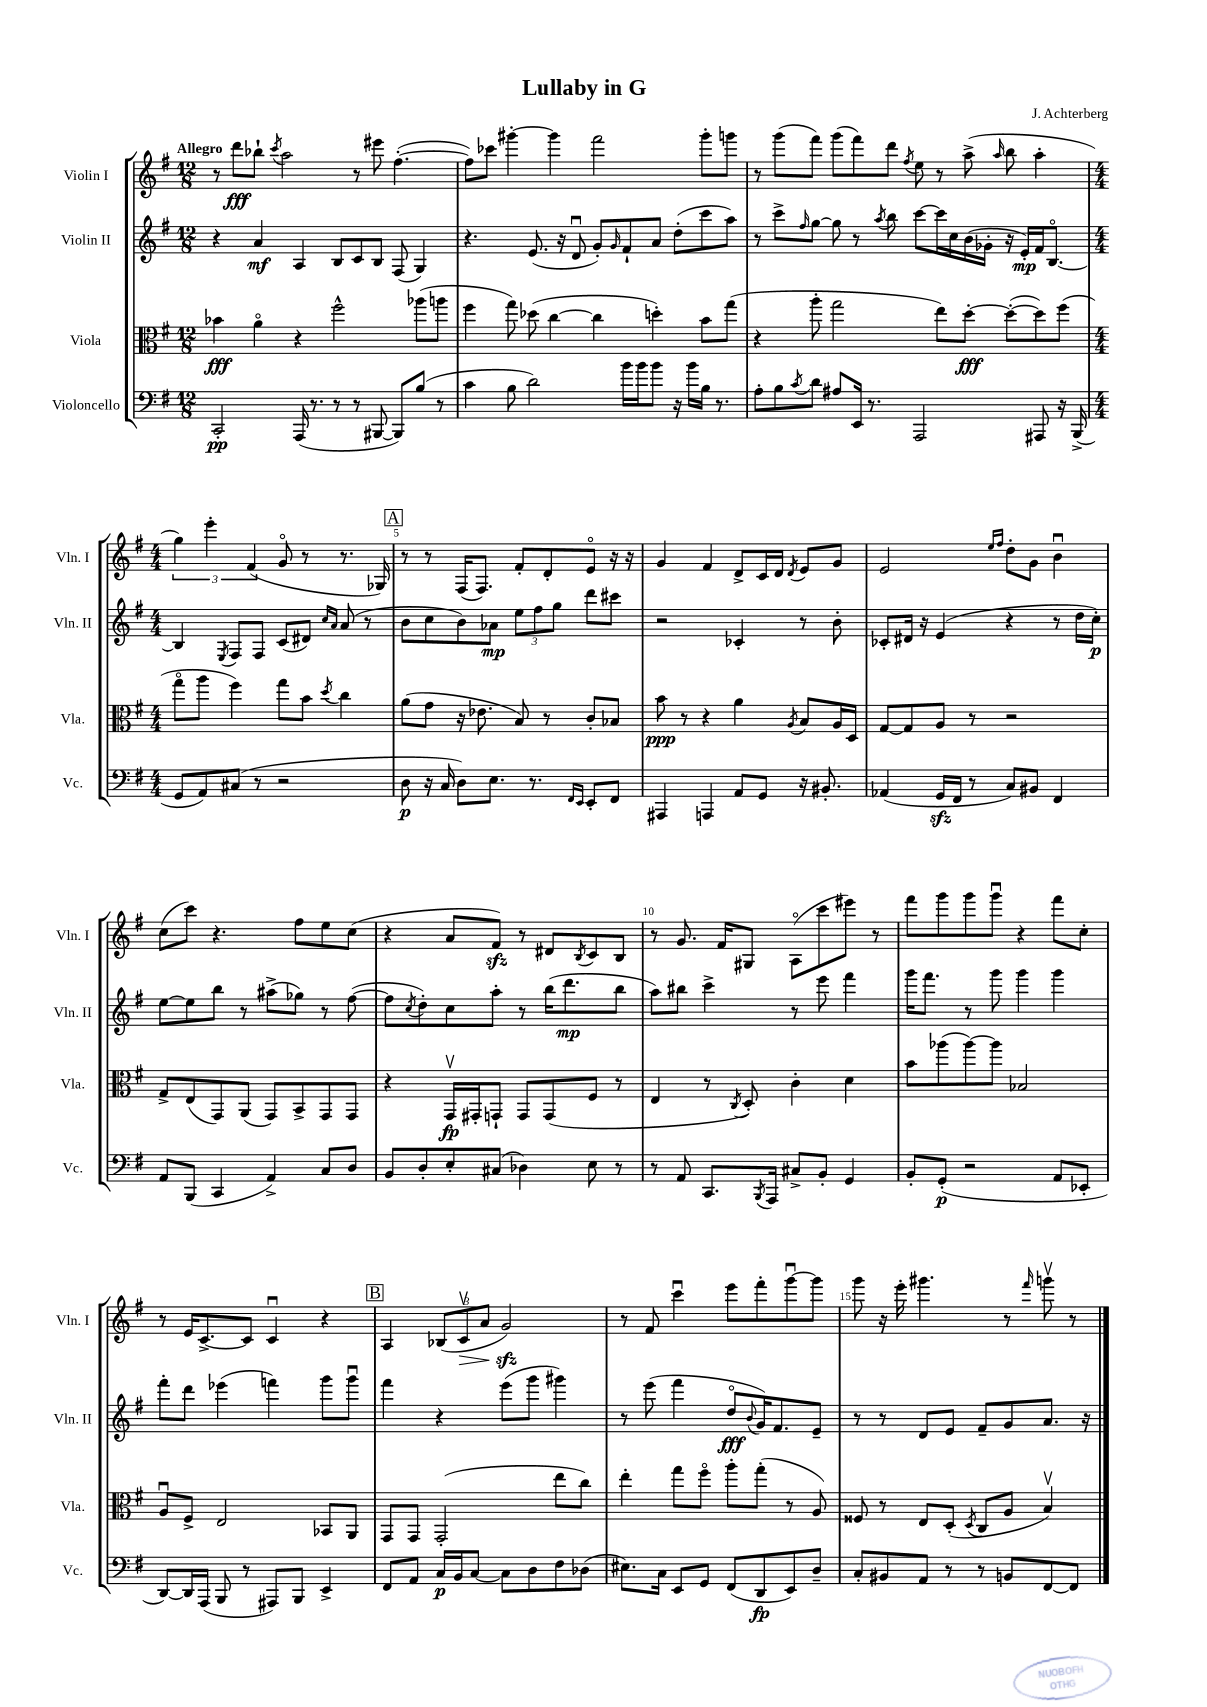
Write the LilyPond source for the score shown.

\header { title = "Lullaby in G" composer = "J. Achterberg" }
<<
\new StaffGroup <<
\new Staff = "s0" \with { instrumentName = "Violin I" shortInstrumentName = "Vln. I" } {
    \clef treble \key g \major \numericTimeSignature \time 12/8 \tempo "Allegro"
    r8 d'''8\fff bes''8-! \acciaccatura { c'''8 } a''2 r8 eis'''8 fis''4.~-.( |
    fis''8) ces'''8 gis'''4~-. gis'''4 fis'''2 gis'''8-. g'''8 |
    r8 g'''8( fis'''8) g'''8( fis'''8) d'''8 \acciaccatura { fis''8 } e''8 r8 a''8->( \grace { a''16 } b''8 a''4-. |
    \numericTimeSignature \time 4/4 \tuplet 3/2 { g''4) e'''4-. fis'4( } g'8\flageolet r8 r8. ges16) |
    \mark \markup { \box "A" } r8 r8 fis16( fis8.) fis'8-. d'8-. e'8\flageolet r16 r16 |
    g'4 fis'4 d'8-> c'16 d'16 \acciaccatura { d'8 } e'8 g'8 |
    e'2 \grace { e''16 fis''16 } d''8-. g'8 b'4\downbow |
    c''8( c'''8) r4. fis''8 e''8 c''8( |
    r4 a'8 fis'8\sfz) r8 dis'8 \acciaccatura { b8 } c'8 b8 |
    r8 g'8. fis'16 gis8 a8\flageolet( c'''8 eis'''8) r8 |
    fis'''8 g'''8 g'''8 g'''8\downbow r4 fis'''8 c''8-. |
    r8 e'16 c'8.~-> c'8 c'4\downbow r4 |
    \mark \markup { \box "B" } a4 \tuplet 3/2 { bes8( c'8\upbow\> a'8 } g'2\sfz\!) |
    r8 fis'8 c'''4\downbow e'''8 fis'''8-. g'''8~\downbow g'''8 |
    g'''8 r16 e'''16-. gis'''4. r8 \grace { fis'''16 } g'''8\upbow r8 \bar "|." |
}
\new Staff = "s1" \with { instrumentName = "Violin II" shortInstrumentName = "Vln. II" } {
    \clef treble \key g \major \numericTimeSignature \time 12/8
    r4 a'4\mf a4 b8 c'8 b8 fis8( g4) |
    r4. e'8.( r16 d'8\downbow g'8-.) \grace { g'16 } fis'8-! a'8 d''8-.( c'''8 a''8) |
    r8 c'''8-> \grace { fis''16 } g''8~ g''8 r8 \acciaccatura { a''8 } b''8 c'''8~ c'''16 c''16 b'16( ges'16-. r16 e'16-.\mp) fis'16 b8.~\flageolet |
    \numericTimeSignature \time 4/4 b4 \acciaccatura { e8 } fis8 fis8 c'8( dis'8) \grace { c''16 a'16 } a'8( r8 |
    \mark \markup { \box "A" } b'8 c''8 b'8) aes'8\mp \tuplet 3/2 { e''8 fis''8 g''8 } d'''8 cis'''8 |
    r2 ces'4-. r8 b'8-. |
    ces'8-. dis'16 r16 e'4( r4 r8 d''16 c''16-.\p) |
    e''8~ e''8 b''8 r8 ais''8->( ges''8) r8 fis''8~( |
    fis''8 \acciaccatura { c''8 } d''8-.) c''8 a''8-. r8 b''16( d'''8.\mp b''8 |
    a''8) bis''8 c'''4-> r8 e'''8 fis'''4 |
    g'''16 fis'''8. r8 g'''8 g'''4 g'''4 |
    fis'''8-. d'''8 ees'''4( f'''4) g'''8 g'''8\downbow |
    \mark \markup { \box "B" } fis'''4 r4 e'''8( g'''8 gis'''4) |
    r8 e'''8( fis'''4 d''8\flageolet\fff \appoggiatura { b'8 } g'16) fis'8. e'8-- |
    r8 r8 d'8 e'8 fis'8-- g'8 a'8. r16 \bar "|." |
}
\new Staff = "s2" \with { instrumentName = "Viola" shortInstrumentName = "Vla." } {
    \clef alto \key g \major \numericTimeSignature \time 12/8
    bes'4\fff a'4\flageolet r4 fis''2-^ aes''8( a''8 |
    fis''4 g''8) des''8( c''4~ c''4 d''4-.) b'8 g''8( |
    r4 a''8-. g''2 e''8) d''8~-.\fff d''8~-.( d''8) fis''8( |
    \numericTimeSignature \time 4/4 g''8\flageolet a''8 fis''4) g''8 b'8 \acciaccatura { d''8 } c''4 |
    \mark \markup { \box "A" } a'8( g'8 r16 ees'8. b8) r8 c'8-. bes8 |
    b'8\ppp r8 r4 a'4 \acciaccatura { a8 } b8 a16 d16 |
    g8~ g8 a8 r8 r2 |
    g8-> e8( g,8) a,8( g,8) b,8-> g,8 g,8 |
    r4 g,16\upbow\fp gis,16-. g,8-! g,8 g,8( fis8 r8 |
    e4 r8 \acciaccatura { c8 } d8-.) c'4-. d'4 |
    b'8 aes''8( aes''8~) aes''8 bes2 |
    a8\downbow fis8-> e2 bes,8 a,8 |
    \mark \markup { \box "B" } g,8 g,8 g,2-.( e''8 c''8) |
    e''4-. g''8 fis''8\flageolet a''8-. g''8-.( r8 a8) |
    fisis8 r8 e8 d8-.( \acciaccatura { d8 } c8 a8 b4\upbow) \bar "|." |
}
\new Staff = "s3" \with { instrumentName = "Violoncello" shortInstrumentName = "Vc." } {
    \clef bass \key g \major \numericTimeSignature \time 12/8
    c,2-.\pp a,,16( r8. r8 r8 bis,,8~ bis,,8) b8( r8 |
    c'4 b8 d'2) b'16 b'16 b'8 r16 b'16 b16 r8. |
    a8-. b8 \acciaccatura { c'8 } d'8 ais8 e,16 r8. a,,2 ais,,8 r16 b,,16->( |
    \numericTimeSignature \time 4/4 g,8 a,8) cis8( r8 r2 |
    \mark \markup { \box "A" } d8\p r16 c16 d8) e8. r8. \grace { fis,16 e,16 } e,8-. fis,8 |
    ais,,4 a,,4 a,8 g,8 r16 bis,8.-. |
    aes,4( g,16\sfz fis,16 r8 c8) bis,8 fis,4 |
    a,8 b,,8( c,4 a,4->) c8 d8 |
    b,8 d8-. e8-. cis8( des4) e8 r8 |
    r8 a,8 c,8. \acciaccatura { b,,8 } a,,16 cis8-> b,8-. g,4 |
    b,8-. g,8-.\p( r2 a,8 ees,8-. |
    d,8~) d,16 a,,16( b,,8 r8 ais,,8) b,,8 e,4-> |
    \mark \markup { \box "B" } fis,8 a,8 c16\p b,16 c8~ c8 d8 fis8 des8( |
    eis8.) c16 e,8 g,8 fis,8( d,8\fp e,8) d8-- |
    c8-. bis,8 a,8 r8 r8 b,8 fis,8~ fis,8 \bar "|." |
}
>>
>>
\layout { \context { \Score \override BarNumber.break-visibility = ##(#f #t #t) barNumberVisibility = #(every-nth-bar-number-visible 5) } }
